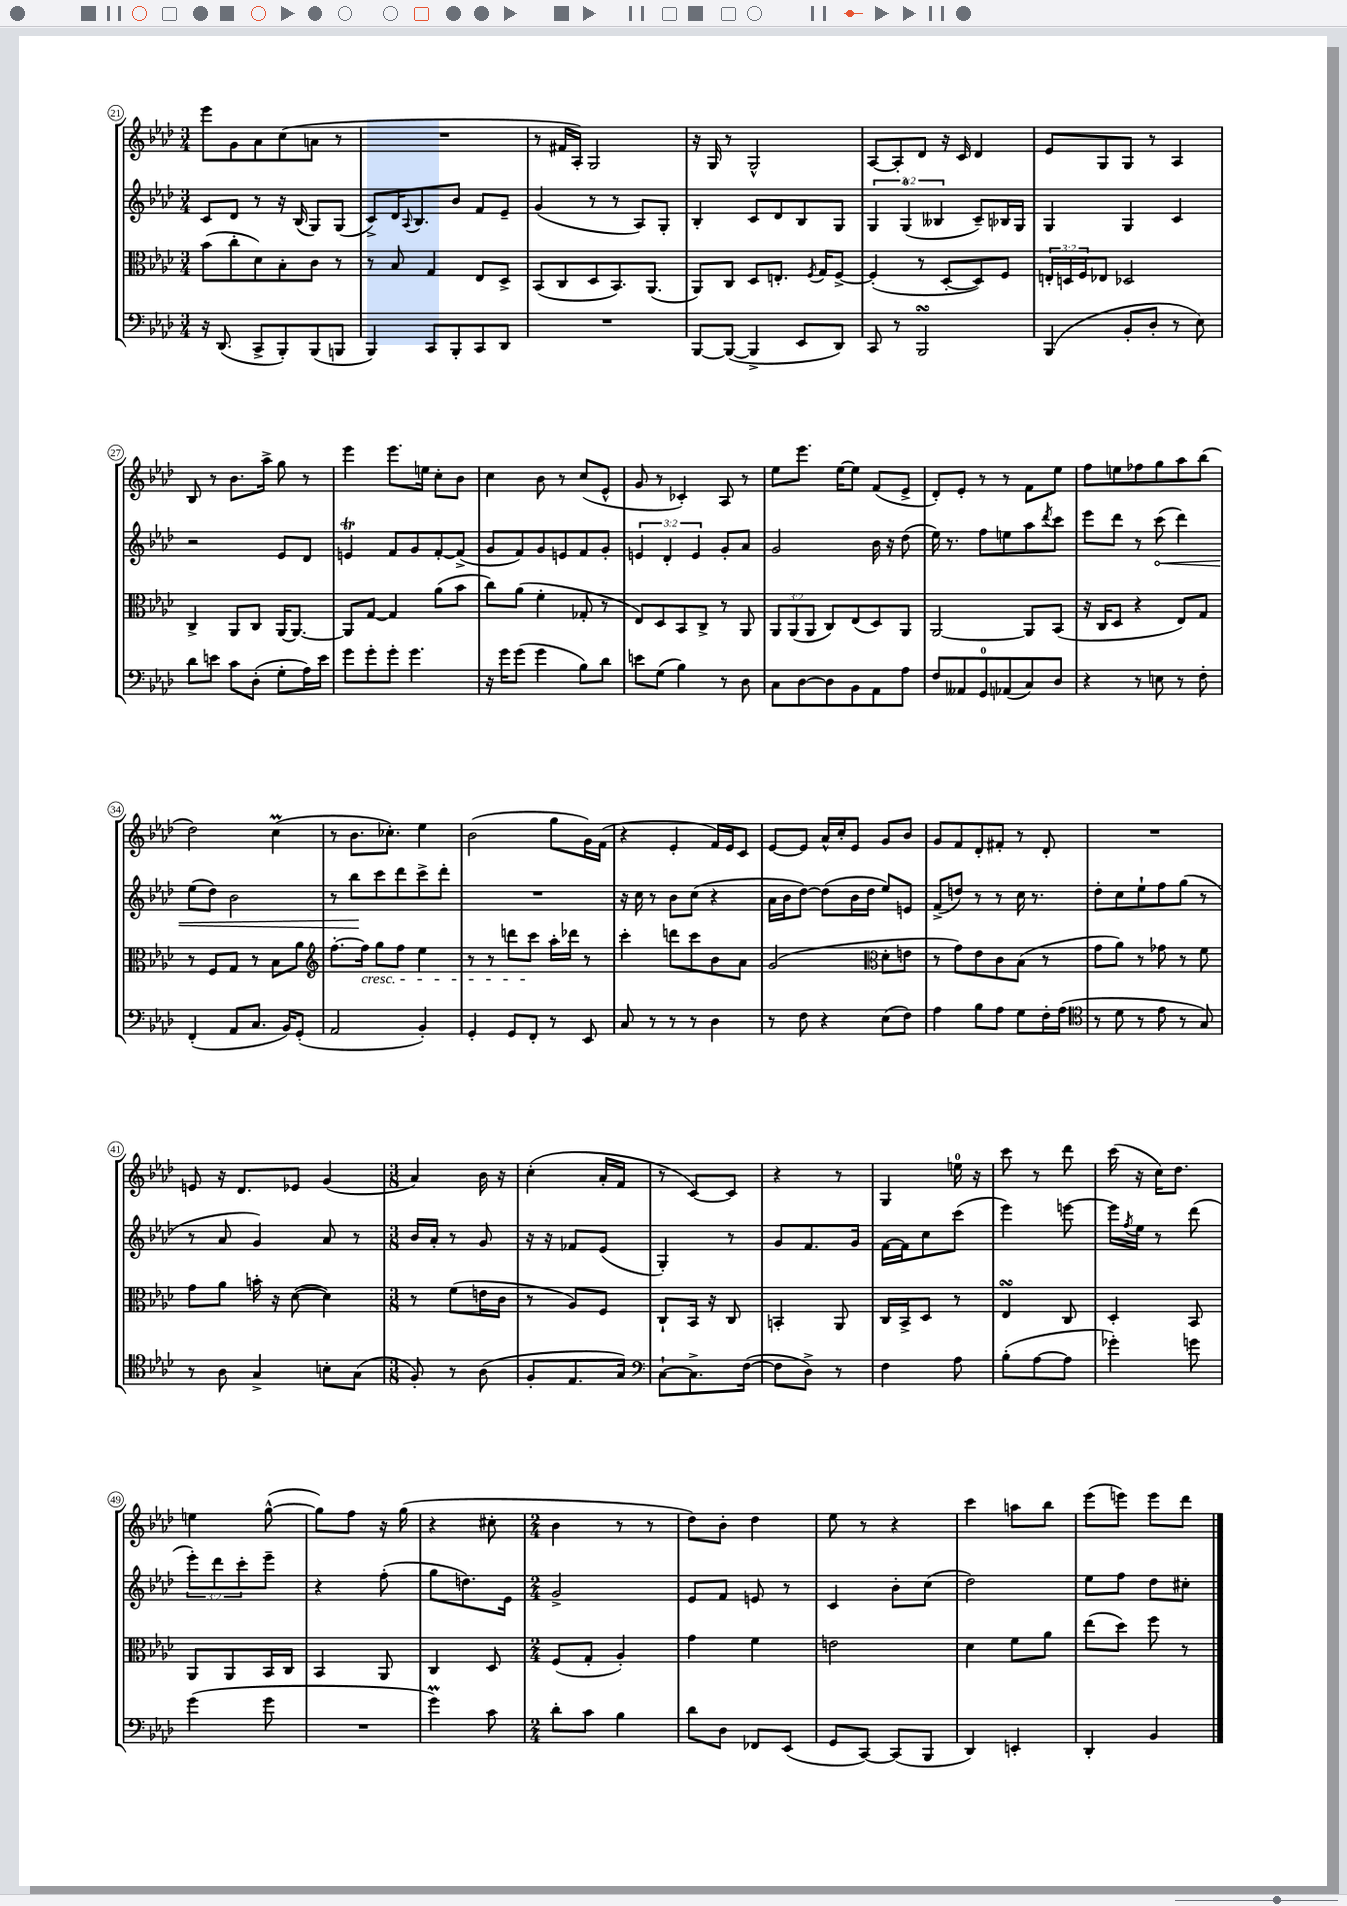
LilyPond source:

<<
\new StaffGroup <<
\new Staff = "s0" {
    \clef treble \key aes \major \numericTimeSignature \time 3/4
    ees'''8 g'8 aes'8 c''8( a'8 r8 |
    R2. |
    r8 fis'16 aes16-.) g2 |
    r16 g16 r8 g2-^ |
    aes8~ aes8-. des'8 r16 c'16 des'4 |
    ees'8 g8 g8 r8 aes4 |
    bes8 r8 bes'8. aes''16-> g''8 r8 |
    ees'''4 ees'''8. e''16 c''8-. bes'8 |
    c''4 bes'8 r8 c''8( ees'8-^ |
    g'8 r8 ces'4-.) aes8 r8 |
    ees''8 ees'''8. ees''16~ ees''8 f'8( ees'8-> |
    des'8-.) ees'8-. r8 r8 f'8 ees''8 |
    f''8 e''8 fes''8 g''8 aes''8 bes''8( |
    des''2) c''4\prall( |
    r8 bes'8. ces''8.-.) ees''4 |
    bes'2( g''8 g'16) f'16( |
    r4 ees'4-. f'16) ees'16 c'8 |
    ees'8~ ees'8 aes'16-^ c''16-. ees'8 g'8 bes'8 |
    g'8 f'8 des'8-. fis'8-. r8 des'8-. |
    R2. |
    e'8 r16 des'8. ees'8 g'4( |
    \numericTimeSignature \time 3/8 aes'4) bes'16 r16 |
    c''4-.( aes'16-. f'16 |
    r8 c'8~) c'8 |
    r4 r8 |
    g4 e''16-0 r16 |
    c'''8 r8 des'''8 |
    c'''16( r16 c''16) des''8. |
    e''4 g''8~-^( |
    g''8) f''8 r16 g''16( |
    r4 cis''8-. |
    \numericTimeSignature \time 2/4 bes'4 r8 r8 |
    des''8) bes'8-. des''4 |
    ees''8 r8 r4 |
    c'''4 a''8 bes''8 |
    ees'''8( e'''8) e'''8 des'''8 \bar "|." |
}
\new Staff = "s1" {
    \clef treble \key aes \major \numericTimeSignature \time 3/4 \override Staff.TupletNumber.text = #tuplet-number::calc-fraction-text
    c'8 des'8 r8 r16 bes16( g8) g8( |
    c'8->) des'16 \appoggiatura { aes8 } bes8. bes'8 f'8 ees'8-- |
    g'4( r8 r8 aes8) g8-. |
    bes4-. c'8 des'8 bes8 g8 |
    \tuplet 3/2 { g4 g4-0( beses4 } c'8--) bes16 g16 |
    g4 g4 c'4 |
    r2 ees'8 des'8 |
    e'4\trill f'8 g'8 f'8~-. f'8->( |
    g'8 f'8) g'8 e'8 f'8 g'8-. |
    \tuplet 3/2 { e'4 des'4-. e'4 } g'8-. aes'8 |
    g'2 bes'16 r16 des''8( |
    ees''16) r8. f''8 e''8 aes''8 \acciaccatura { des'''8 } c'''8 |
    ees'''8 des'''8 r8 \once \override Hairpin.circled-tip = ##t c'''8\<( des'''4) |
    ees''8( des''8) bes'2 |
    r8 bes''8\! c'''8 des'''8 c'''8-> des'''8-. |
    R2. |
    r16 c''16 r8 bes'8 c''8( r4 |
    aes'16 bes'16 des''8~) des''8( bes'16 des''16 ees''8) e'8 |
    f'8->( d''8) r8 r8 c''16 r8. |
    des''8-. c''8 ees''8-! f''8 g''8( r8 |
    r8 aes'8 g'4) aes'8 r8 |
    \numericTimeSignature \time 3/8 bes'16 aes'16-. r8 g'8 |
    r16 r16 fes'8 ees'8( |
    g4-.) r8 |
    g'8 f'8. g'16 |
    f'16~ f'16 c''8 c'''8( |
    ees'''4) e'''8~ |
    e'''16 \acciaccatura { f''8 } ees''16 r8 des'''8( |
    \tuplet 3/2 { ees'''8-.) des'''8 c'''8-. } ees'''8-- |
    r4 f''8-.( |
    g''8 d''8.) ees'16 |
    \numericTimeSignature \time 2/4 g'2-> |
    ees'8 f'8 e'8 r8 |
    c'4 bes'8-. c''8( |
    des''2) |
    ees''8 f''8 des''8 cis''8-. \bar "|." |
}
\new Staff = "s2" {
    \clef alto \key aes \major \numericTimeSignature \time 3/4 \override Staff.TupletNumber.text = #tuplet-number::calc-fraction-text
    bes'8( c''8-. des'8) bes8-. c'8 r8 |
    r8 bes8 g4 ees8 des8-> |
    bes,8( c8 des8 bes,8.) aes,8.( |
    aes,8) c8 des8 e8.-. \acciaccatura { f8 } g16 f8~-> |
    f4-.( r8 des8~-. des8) f8 |
    \tuplet 3/2 { e16-. d16 f16 } ees8 des2 |
    c4-> aes,8 c8 aes,16~ aes,8.~ |
    aes,8 g8~ g4 aes'8( bes'8 |
    c''8) aes'8( f'4-. ges8-. r8 |
    ees8) des8 bes,8 c8-> r8 aes,8 |
    \tuplet 3/2 { aes,8 aes,8( aes,8 } c8) ees8( des8) aes,8 |
    aes,2~ aes,8 bes,8( |
    r16 c16 des8 r4 ees8) g8 |
    r8 f8 g8 r8 bes8 aes'8 |
    \clef treble f''8.~-. f''16\cresc g''8 f''8 ees''4 |
    r8 r8 d'''8 c'''8\! aes''16-. des'''16 r8 |
    c'''4-. d'''8 c'''8 bes'8 aes'8 |
    g'2( \clef alto des'8-. e'8 |
    r8 g'8) ees'8 c'8 bes8( r8 |
    g'8 aes'8) r8 ges'8 r8 f'8 |
    g'8 aes'8 b'16-. r16 des'8~( des'4) |
    \numericTimeSignature \time 3/8 r8 f'8( e'16 c'16 |
    r8 aes8) f8 |
    c8-! bes,16 r16 c8 |
    b,4-. aes,8 |
    c16 bes,16-> des8 r8 |
    ees4\turn c8 |
    des4-. bes,8 |
    aes,8 aes,8 bes,16 c16 |
    bes,4 aes,8 |
    c4 des8 |
    \numericTimeSignature \time 2/4 f8( g8-. aes4-.) |
    g'4 f'4 |
    e'2 |
    des'4 f'8 aes'8 |
    ees''8( des''8) f''8 r8 \bar "|." |
}
\new Staff = "s3" {
    \clef bass \key aes \major \numericTimeSignature \time 3/4
    r16 des,8.( c,8-> bes,,8-.) bes,,8( b,,8 |
    bes,,4) c,8 bes,,8-. c,8 des,8 |
    R2. |
    bes,,8~ bes,,8~( bes,,4-> ees,8 des,8) |
    c,8 r8 bes,,2\turn |
    bes,,4( bes,8-. des8-. r8 ees8) |
    des'8 e'8 c'8 des8-.( g8-. aes16) e'16 |
    g'8 g'8-. g'8-. g'4. |
    r16 g'16 g'8( g'4 bes8) des'8 |
    e'8 g8( bes4) r8 des8 |
    c8 des8~ des8 bes,8 aes,8 aes8 |
    f8 aeses,8 g,8-0 aes,8( c8) des8 |
    r4 r8 e8 r8 f8-. |
    f,4-.( aes,8 c8. bes,16) g,8-.( |
    aes,2 bes,4-.) |
    g,4-. g,8 f,8-. r8 ees,8 |
    c8 r8 r8 r8 des4 |
    r8 f8 r4 ees8( f8) |
    aes4 bes8 aes8 g8 f16-. aes16( |
    \clef tenor r8 des'8 r8 ees'8 r8 g8) |
    r8 aes8 g4-> b8-. g8( |
    \numericTimeSignature \time 3/8 f8-.) r8 aes8( |
    f8-. ees8. g16) |
    \clef bass c8~-! c8.-> f16~( |
    f8 des8->) r8 |
    f4 aes8 |
    bes8-.( aes8~ aes8 |
    ges'4-.) g'8 |
    g'4( g'8 |
    R4. |
    g'4\prall) c'8 |
    \numericTimeSignature \time 2/4 des'8-. c'8 bes4 |
    des'8 des8 fes,8 ees,8( |
    g,8 c,8~) c,8( bes,,8 |
    des,4) e,4-. |
    des,4-. bes,4 \bar "|." |
}
>>
>>
\layout { \context { \Score currentBarNumber = #21 \override BarNumber.stencil = #(make-stencil-circler 0.1 0.3 ly:text-interface::print) } }
